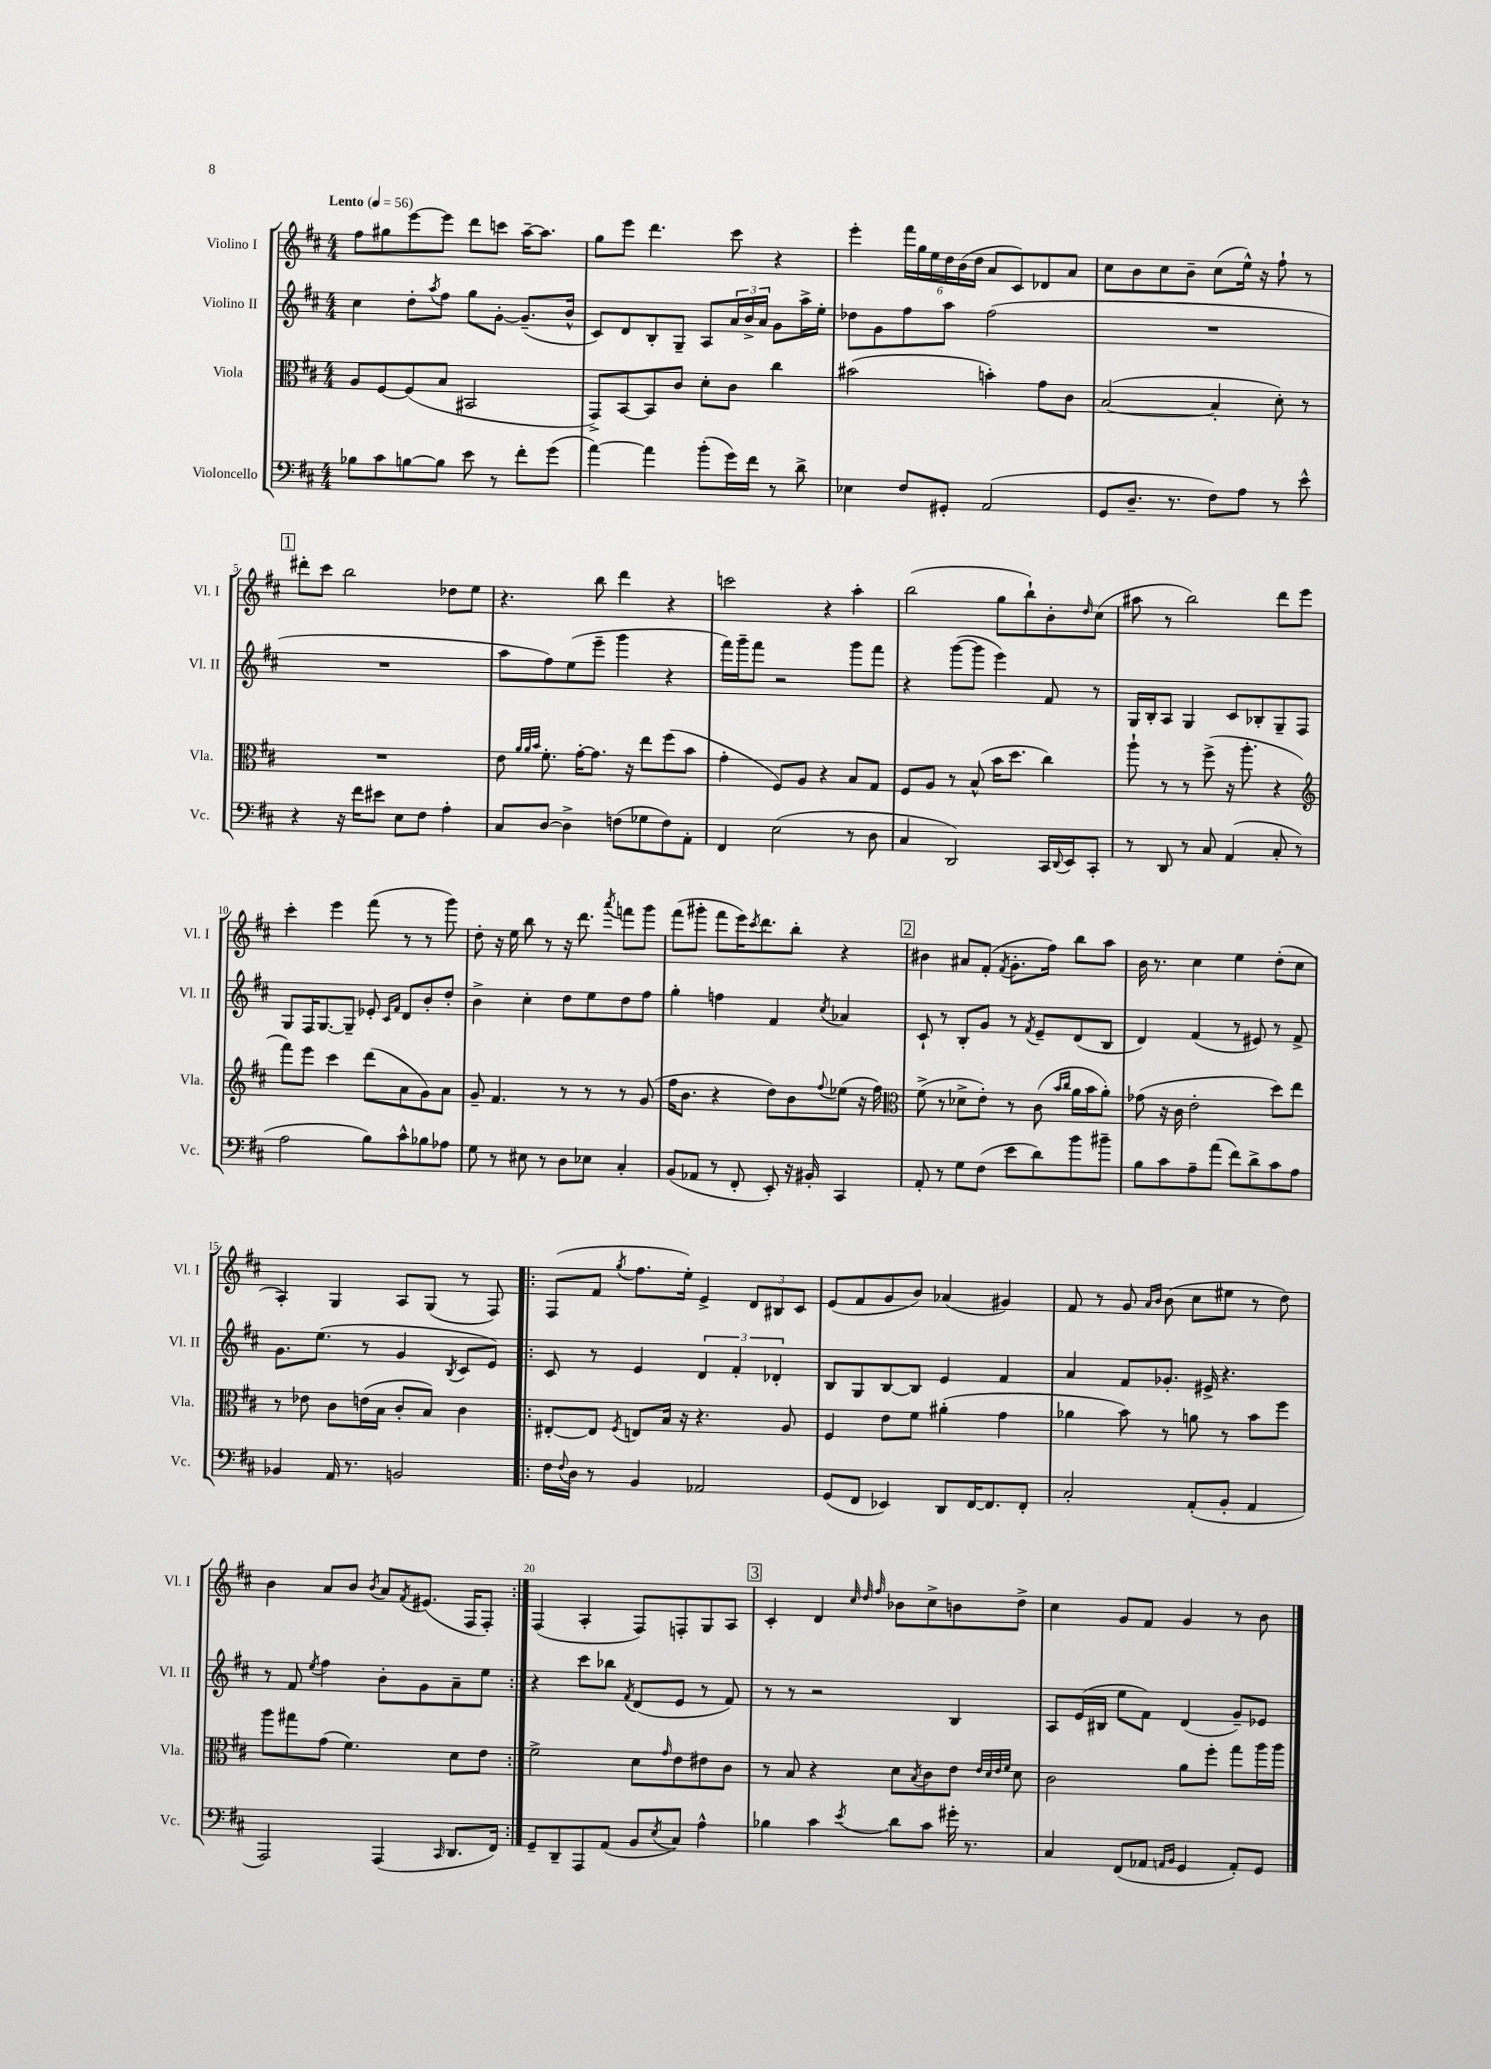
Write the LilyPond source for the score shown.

<<
\new StaffGroup <<
\new Staff = "s0" \with { instrumentName = "Violino I" shortInstrumentName = "Vl. I" } {
    \clef treble \key d \major \numericTimeSignature \time 4/4 \tempo "Lento" 4 = 56
    fis''8 gis''8 e'''8~ e'''8 d'''8 c'''8 a''16~-- a''8. |
    g''8 e'''8 d'''4. cis'''8 r4 |
    e'''4-. \tuplet 6/4 { fis'''16 g''16 e''16 d''16 b'16( d''16 } a'8 cis'8) des'8 a'8 |
    cis''8 b'8 cis''8 b'8-- cis''8( e''16-^) r16 fis''8-! r8 |
    \mark \markup { \box "1" } dis'''8-. cis'''8 b''2 des''8 e''8 |
    r4. b''8 d'''4 r4 |
    c'''2 r4 a''4-. |
    b''2( g''8 b''8-!) b'8-. \grace { d''16 } cis''8( |
    ais''8 r8 b''2) d'''8 e'''8 |
    cis'''4-. e'''4 fis'''8( r8 r8 g'''8) |
    d''8-. r16 e''16 b''8 r8 r16 d'''8. \acciaccatura { a'''8 } f'''8 g'''8 |
    fis'''8( gis'''8-. fis'''8 e'''16) \acciaccatura { cis'''8 } d'''8. b''8-. r4 |
    \mark \markup { \box "2" } bis'4 ais'8 fis'8-.( \acciaccatura { fis'8 } g'8.-. fis''16) b''8 a''8 |
    b'16 r8. cis''4 e''4 d''8-.( cis''8 |
    a4-.) g4 a8 g8( r8 fis8) |
    \repeat volta 2 { fis8( fis'8 \acciaccatura { g''8 } fis''8. e''16-.) e'4-> \tuplet 3/2 { d'8 bis8 cis'8 } |
    e'8( fis'8 g'8 b'8) aes'4( gis'4) |
    fis'8 r8 g'8 \grace { a'16 b'16 } b'8( cis''8 eis''8 r8 d''8) |
    b'4 a'8 b'8 \acciaccatura { b'8 } a'8 \acciaccatura { fis'8 } eis'8.( fis16 fis8-.) | }
    fis4( a4-. fis8) f8-. g8 a8 |
    \mark \markup { \box "3" } cis'4-. d'4 \grace { cis''32 d''32 fis''32 } bes'8 cis''8-> b'8 d''8-> |
    cis''4 g'8 fis'8 g'4 r8 b'8 \bar "|." |
}
\new Staff = "s1" \with { instrumentName = "Violino II" shortInstrumentName = "Vl. II" } {
    \clef treble \key d \major \numericTimeSignature \time 4/4
    cis''4 d''8-. \acciaccatura { a''8 } fis''8 g''8 g'8~-. g'8.--( b'16-^ |
    cis'8) d'8 b8-. g8-- a8 \tuplet 3/2 { a'16 b'16-> a'16 } g'8 a''16-> e''16-. |
    des''8 g'8 fis''8 a''8 fis''2( |
    R1 |
    \mark \markup { \box "1" } R1 |
    a''8 fis''8) e''8( e'''8-- g'''4 r4 |
    fis'''16) g'''16-- fis'''8 r2 g'''8 fis'''8 |
    r4 g'''8~( g'''8 e'''4) fis'8 r8 |
    g16 b16-. a8 g4 cis'8 bes8-. g8-- fis8 |
    g8 fis16 g8.~ g8-- ees'8-. \grace { cis'16 fis'16 } d'8 b'8-. d''8-. |
    b'4-> cis''4-. d''8 e''8 d''8 fis''8 |
    g''4-. f''4 fis'4 \acciaccatura { cis''8 } aes'4 |
    \mark \markup { \box "2" } cis'8-! r8 b8-. g'8 r8 \acciaccatura { fis'8 } e'8-- d'8( b8 |
    d'4) fis'4( r8 eis'8) r8 fis'8-> |
    g'8. e''8.( r8 g'4 \acciaccatura { b8 } cis'8 e'8) |
    \repeat volta 2 { cis'8 r8 e'4 \tuplet 3/2 { d'4 fis'4-. des'4-. } |
    b8 g8 b8~ b8 e'4 fis'4 |
    a'4 fis'8 ges'8.-. eis'16-> r4. |
    r8 fis'8 \acciaccatura { e''8 } fis''4 b'8-. g'8 a'8-- e''8 | }
    r4 cis'''8 bes''8 \acciaccatura { fis'8 } d'8( e'8 r8 fis'8) |
    \mark \markup { \box "3" } r8 r8 r2 b4 |
    a8 e'16( bis16 e''8 fis'8) d'4( g'8--) ees'8 \bar "|." |
}
\new Staff = "s2" \with { instrumentName = "Viola" shortInstrumentName = "Vla." } {
    \clef alto \key d \major \numericTimeSignature \time 4/4
    a8 fis8~ fis8( b8 bis,2 |
    g,8->) b,8~ b,8 cis'8 d'8-. cis'8 cis''4 |
    bis'2( b'4-.) g'8 cis'8 |
    b2~( b4-. d'8-.) r8 |
    \mark \markup { \box "1" } R1 |
    e'8 \grace { a'32 a'32 b'32 } fis'8.-. g'16~-. g'8. r16 e''8 fis''8( b'8 |
    g'4-. fis8) a8 r4 b8 g8 |
    fis8 a8 r8 b8-^( b'16 d''8. cis''4) |
    a''8-! r8 r8 fis''8->( r16 a''8.-. r4 |
    \clef treble fis'''8) e'''8 cis'''4 d'''8( a'8 g'8) a'8 |
    g'8-- fis'4. r8 r8 r8 g'8( |
    fis''16 b'8. r4 d''8) b'8 \appoggiatura { fis''8 } ees''8( r16 fis''16) |
    \mark \markup { \box "2" } \clef alto fis'8->( r8 des'8-> e'8-.) r8 cis'8( \grace { b'16 cis''16 } a'16 b'16 a'8-.) |
    ges'8( r16 cis'16 e'2-. d''8) e''8 |
    r8 ees'8 cis'8 e'16( b16 cis'8-. b8) cis'4 |
    \repeat volta 2 { eis8~-. eis8 \acciaccatura { fis8 } e8 b16 r16 r4. a8 |
    fis4 e'8 fis'8 ais'4-.( g'4 |
    aes'4 b'8) r8 a'8 r8 b'8 fis''8 |
    a''8 gis''8 g'8( fis'4.) d'8 e'8 | }
    fis'2-> d'8 \grace { g'16 } e'8 eis'8 cis'8 |
    \mark \markup { \box "3" } r8 b8 r4 d'8 \acciaccatura { b8 } cis'8 e'8 \grace { e'32 d'32 e'32 fis'32 } d'8 |
    cis'2 a'8 fis''8-. g''8 a''16 a''16 \bar "|." |
}
\new Staff = "s3" \with { instrumentName = "Violoncello" shortInstrumentName = "Vc." } {
    \clef bass \key d \major \numericTimeSignature \time 4/4
    bes8 cis'8 b8~ b8 e'8 r8 fis'8-. g'8( |
    a'4~) a'4 b'8-.( g'16) fis'16 r8 d'8-> |
    ees4 fis8 gis,8-. a,2( |
    g,8 d8.-- r8. fis8) a8 r8 e'8-^ |
    \mark \markup { \box "1" } r4 r16 fis'16 eis'8 e8 fis8 a4-. |
    cis8 d8~ d4-> f8( ges8 f8) a,8-. |
    fis,4 e2( r8 d8 |
    cis4 d,2) cis,16 \appoggiatura { d,8 } e,16 cis,8-. |
    r8 d,8 r8 cis8 a,4( cis8-. r8 |
    a2 b8) cis'8-^ bes8 aes8 |
    g8 r8 eis8 r8 d8 ees8 cis4-. |
    b,8( aes,8 r8 fis,8-. e,8-.) r16 bis,16-. cis,4 |
    \mark \markup { \box "2" } a,8-. r8 g8 fis8( e'8 d'8) b'8 bis'8-- |
    b8 cis'8 a8-- a'8( fis'8) d'8-> cis'8 a8 |
    bes,4 a,16 r8. b,2 |
    \repeat volta 2 { fis16 \appoggiatura { fis8 } d16 r8 b,4 aes,2 |
    g,8( fis,8 ees,4) d,8 fis,16~ fis,8. fis,8-. |
    cis2-. a,8-.( b,8-. a,4 |
    a,,2) a,,4( \grace { cis,16 } d,8. fis,16) | }
    g,8-- d,8-- a,,8 a,8( b,8 \acciaccatura { e8 } cis8) a4-^ |
    \mark \markup { \box "3" } bes4 cis'4 \acciaccatura { e'8 } d'8 cis'8 gis'16-. r8. |
    cis4 fis,8( aes,8 \grace { a,16 b,16 } g,4 a,8-.) g,8 \bar "|." |
}
>>
>>
\layout { \context { \Score \override BarNumber.break-visibility = ##(#f #t #t) barNumberVisibility = #(every-nth-bar-number-visible 5) } }
